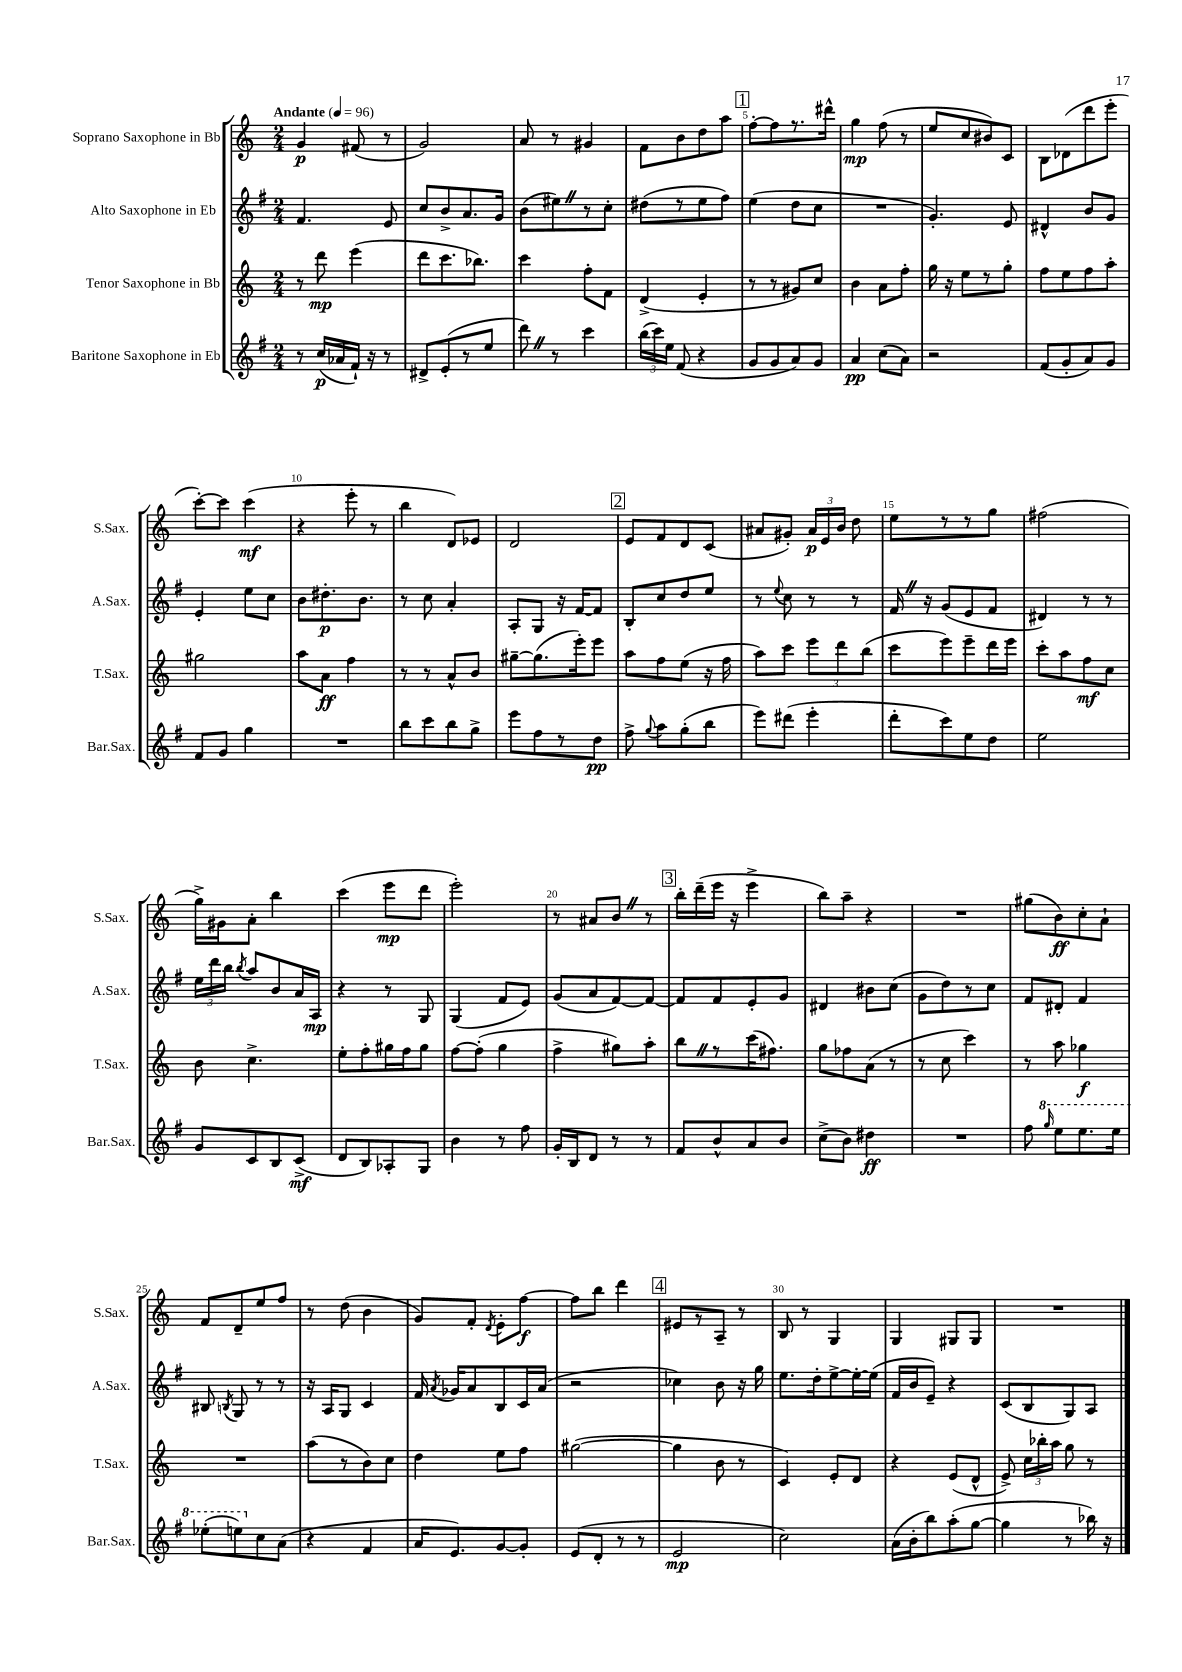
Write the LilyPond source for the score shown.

<<
\new StaffGroup <<
\new Staff = "s0" \with { instrumentName = "Soprano Saxophone in Bb" shortInstrumentName = "S.Sax." } {
    \clef treble \key c \major \numericTimeSignature \time 2/4 \tempo "Andante" 4 = 96
    \autoBeamOff g'4\p fis'8( r8 |
    g'2) |
    a'8 r8 gis'4 |
    f'8[ b'8 d''8 a''8] |
    \mark \markup { \box "1" } f''8[~-. f''8 r8. dis'''16]-^ |
    g''4\mp f''8( r8 |
    e''8[ c''8 bis'8) c'8] |
    b8[ des'8( d'''8 e'''8]-. |
    c'''8[~-.) c'''8] c'''4\mf( |
    r4 e'''8-. r8 |
    b''4 d'8[) ees'8] |
    d'2 |
    \mark \markup { \box "2" } e'8[ f'8 d'8 c'8]( |
    ais'8[ gis'8]-.) \tuplet 3/2 { ais'16[\p e'16 b'16] } d''8 |
    e''8[ r8 r8 g''8] |
    fis''2( |
    g''16[->) gis'16 a'8]-. b''4 |
    c'''4( e'''8[\mp d'''8] |
    e'''2-.) |
    r8 ais'8[ b'8] \once \override BreathingSign.text = \markup { \musicglyph "scripts.caesura.straight" } \breathe r8 |
    \mark \markup { \box "3" } b''16[-. d'''16--( e'''16] r16 e'''4-> |
    b''8[) a''8]-- r4 |
    R2 |
    gis''8[( b'8\ff) c''8-. a'8]-! |
    f'8[ d'8-- e''8 f''8] |
    r8 d''8( b'4 |
    g'8[) f'8]-. \acciaccatura { d'8 } e'8[-. f''8]~\f |
    f''8[ b''8] d'''4 |
    \mark \markup { \box "4" } eis'8[ r8 a8]-- r8 |
    b8 r8 g4 |
    g4 gis8[ gis8] |
    R2 \bar "|." |
}
\new Staff = "s1" \with { instrumentName = "Alto Saxophone in Eb" shortInstrumentName = "A.Sax." } {
    \clef treble \key g \major \numericTimeSignature \time 2/4
    \autoBeamOff fis'4. e'8 |
    c''8[ b'8-> a'8. g'16] |
    b'8[( eis''8) \once \override BreathingSign.text = \markup { \musicglyph "scripts.caesura.straight" } \breathe r8 c''8]-. |
    dis''8[( r8 e''8 fis''8]) |
    \mark \markup { \box "1" } e''4( d''8[ c''8] |
    R2 |
    g'4.-.) e'8 |
    dis'4-^ b'8[ g'8] |
    e'4-. e''8[ c''8] |
    b'8[ dis''8.-.\p b'8.] |
    r8 c''8 a'4-. |
    a8[-. g8] r16 fis'16[~ fis'8] |
    \mark \markup { \box "2" } b8[-. c''8 d''8 e''8] |
    r8 \appoggiatura { e''8 } c''8 r8 r8 |
    fis'16 \once \override BreathingSign.text = \markup { \musicglyph "scripts.caesura.straight" } \breathe r16 g'8[( e'8 fis'8] |
    dis'4) r8 r8 |
    \tuplet 3/2 { e''16[ d'''16 b''16] } \acciaccatura { b''8 } a''8[ b'8 a'16 a16]\mp |
    r4 r8 g8 |
    g4( fis'8[ e'8]) |
    g'8[( a'8 fis'8~) fis'8]~ |
    \mark \markup { \box "3" } fis'8[ fis'8 e'8-. g'8] |
    dis'4 bis'8[ c''8]( |
    g'8[ d''8) r8 c''8] |
    fis'8[ dis'8]-. fis'4 |
    bis8 \acciaccatura { b8 } g8 r8 r8 |
    r16 a16[ g8] c'4 |
    fis'16 \acciaccatura { a'8 } ges'16[ a'8 b8 c'16 a'16]( |
    r2 |
    \mark \markup { \box "4" } ces''4) b'8 r16 g''16 |
    e''8.[ d''16-. e''8~-> e''16~-. e''16]( |
    fis'16[ b'16 e'8]--) r4 |
    c'8[( b8 g8) a8] \bar "|." |
}
\new Staff = "s2" \with { instrumentName = "Tenor Saxophone in Bb" shortInstrumentName = "T.Sax." } {
    \clef treble \key c \major \numericTimeSignature \time 2/4
    \autoBeamOff r8 d'''8\mp e'''4( |
    d'''8[ c'''8. bes''8.]) |
    c'''4 f''8[-. f'8] |
    d'4->( e'4-. |
    \mark \markup { \box "1" } r8 r8 gis'8[) c''8] |
    b'4 a'8[ f''8]-. |
    g''16 r16 e''8[ r8 g''8]-. |
    f''8[ e''8 f''8 a''8]-. |
    gis''2 |
    a''8[ a'8]\ff f''4 |
    r8 r8 a'8[-^ b'8] |
    gis''8[~-- gis''8.( e'''16-.) e'''8] |
    \mark \markup { \box "2" } a''8[ f''8 e''8]( r16 f''16 |
    a''8[) c'''8] \tuplet 3/2 { e'''8[ d'''8 b''8]( } |
    c'''8[ e'''8) e'''8-- d'''16 e'''16] |
    c'''8[-. a''8 f''8\mf c''8] |
    b'8 c''4.-> |
    e''8[-. f''8-. gis''16 f''16 gis''8] |
    f''8[~ f''8]-.( g''4 |
    f''4-> gis''8[) a''8]-. |
    \mark \markup { \box "3" } b''8[ \once \override BreathingSign.text = \markup { \musicglyph "scripts.caesura.straight" } \breathe r8 c'''16( fis''8.]) |
    g''8[ fes''8 a'8]( r8 |
    r8 c''8 c'''4) |
    r8 a''8 ges''4\f |
    R2 |
    a''8[( r8 b'8) c''8] |
    d''4 e''8[ f''8] |
    gis''2~( |
    \mark \markup { \box "4" } gis''4 b'8 r8 |
    c'4) e'8[-. d'8] |
    r4 e'8[( d'8]-^ |
    e'8->) \tuplet 3/2 { c''16[ bes''16-. a''16] } g''8 r8 \bar "|." |
}
\new Staff = "s3" \with { instrumentName = "Baritone Saxophone in Eb" shortInstrumentName = "Bar.Sax." } {
    \clef treble \key g \major \numericTimeSignature \time 2/4
    \autoBeamOff r8 c''16[\p( aes'16 fis'16]-!) r16 r8 |
    dis'8[-> e'8-.( r8 e''8] |
    d'''8) \once \override BreathingSign.text = \markup { \musicglyph "scripts.caesura.straight" } \breathe r8 c'''4 |
    \tuplet 3/2 { b''16[( c'''16) e''16] } fis'8( r4 |
    \mark \markup { \box "1" } g'8[ g'8 a'8) g'8] |
    a'4\pp c''8[( a'8]) |
    r2 |
    fis'8[( g'8-. a'8) g'8] |
    fis'8[ g'8] g''4 |
    R2 |
    b''8[ c'''8 b''8 g''8]-> |
    e'''8[ fis''8 r8 d''8]\pp |
    \mark \markup { \box "2" } fis''8-> \appoggiatura { g''8 } a''8[ g''8-.( b''8] |
    e'''8[) dis'''8]( e'''4-. |
    d'''8[-. c'''8) e''8 d''8] |
    e''2 |
    g'8[ c'8 b8 c'8]->\mf( |
    d'8[ b8) aes8-. g8] |
    b'4 r8 fis''8 |
    g'16[-. b16 d'8] r8 r8 |
    \mark \markup { \box "3" } fis'8[ b'8-^ a'8 b'8] |
    c''8[->( b'8]) dis''4\ff |
    R2 |
    fis''8 \ottava #1 \grace { g'''16 } e'''8[ e'''8. e'''16] |
    ees'''8[-.( e'''8) \ottava #0 c''8 a'8]( |
    r4 fis'4 |
    a'16[ e'8.) g'8~ g'8]-. |
    e'8[( d'8]-. r8 r8 |
    \mark \markup { \box "4" } e'2\mp |
    c''2) |
    a'16[( b'16-. b''8) a''8-.( g''8]~ |
    g''4 r8 bes''16) r16 \bar "|." |
}
>>
>>
\layout { \context { \Score \override BarNumber.break-visibility = ##(#f #t #t) barNumberVisibility = #(every-nth-bar-number-visible 5) } }
